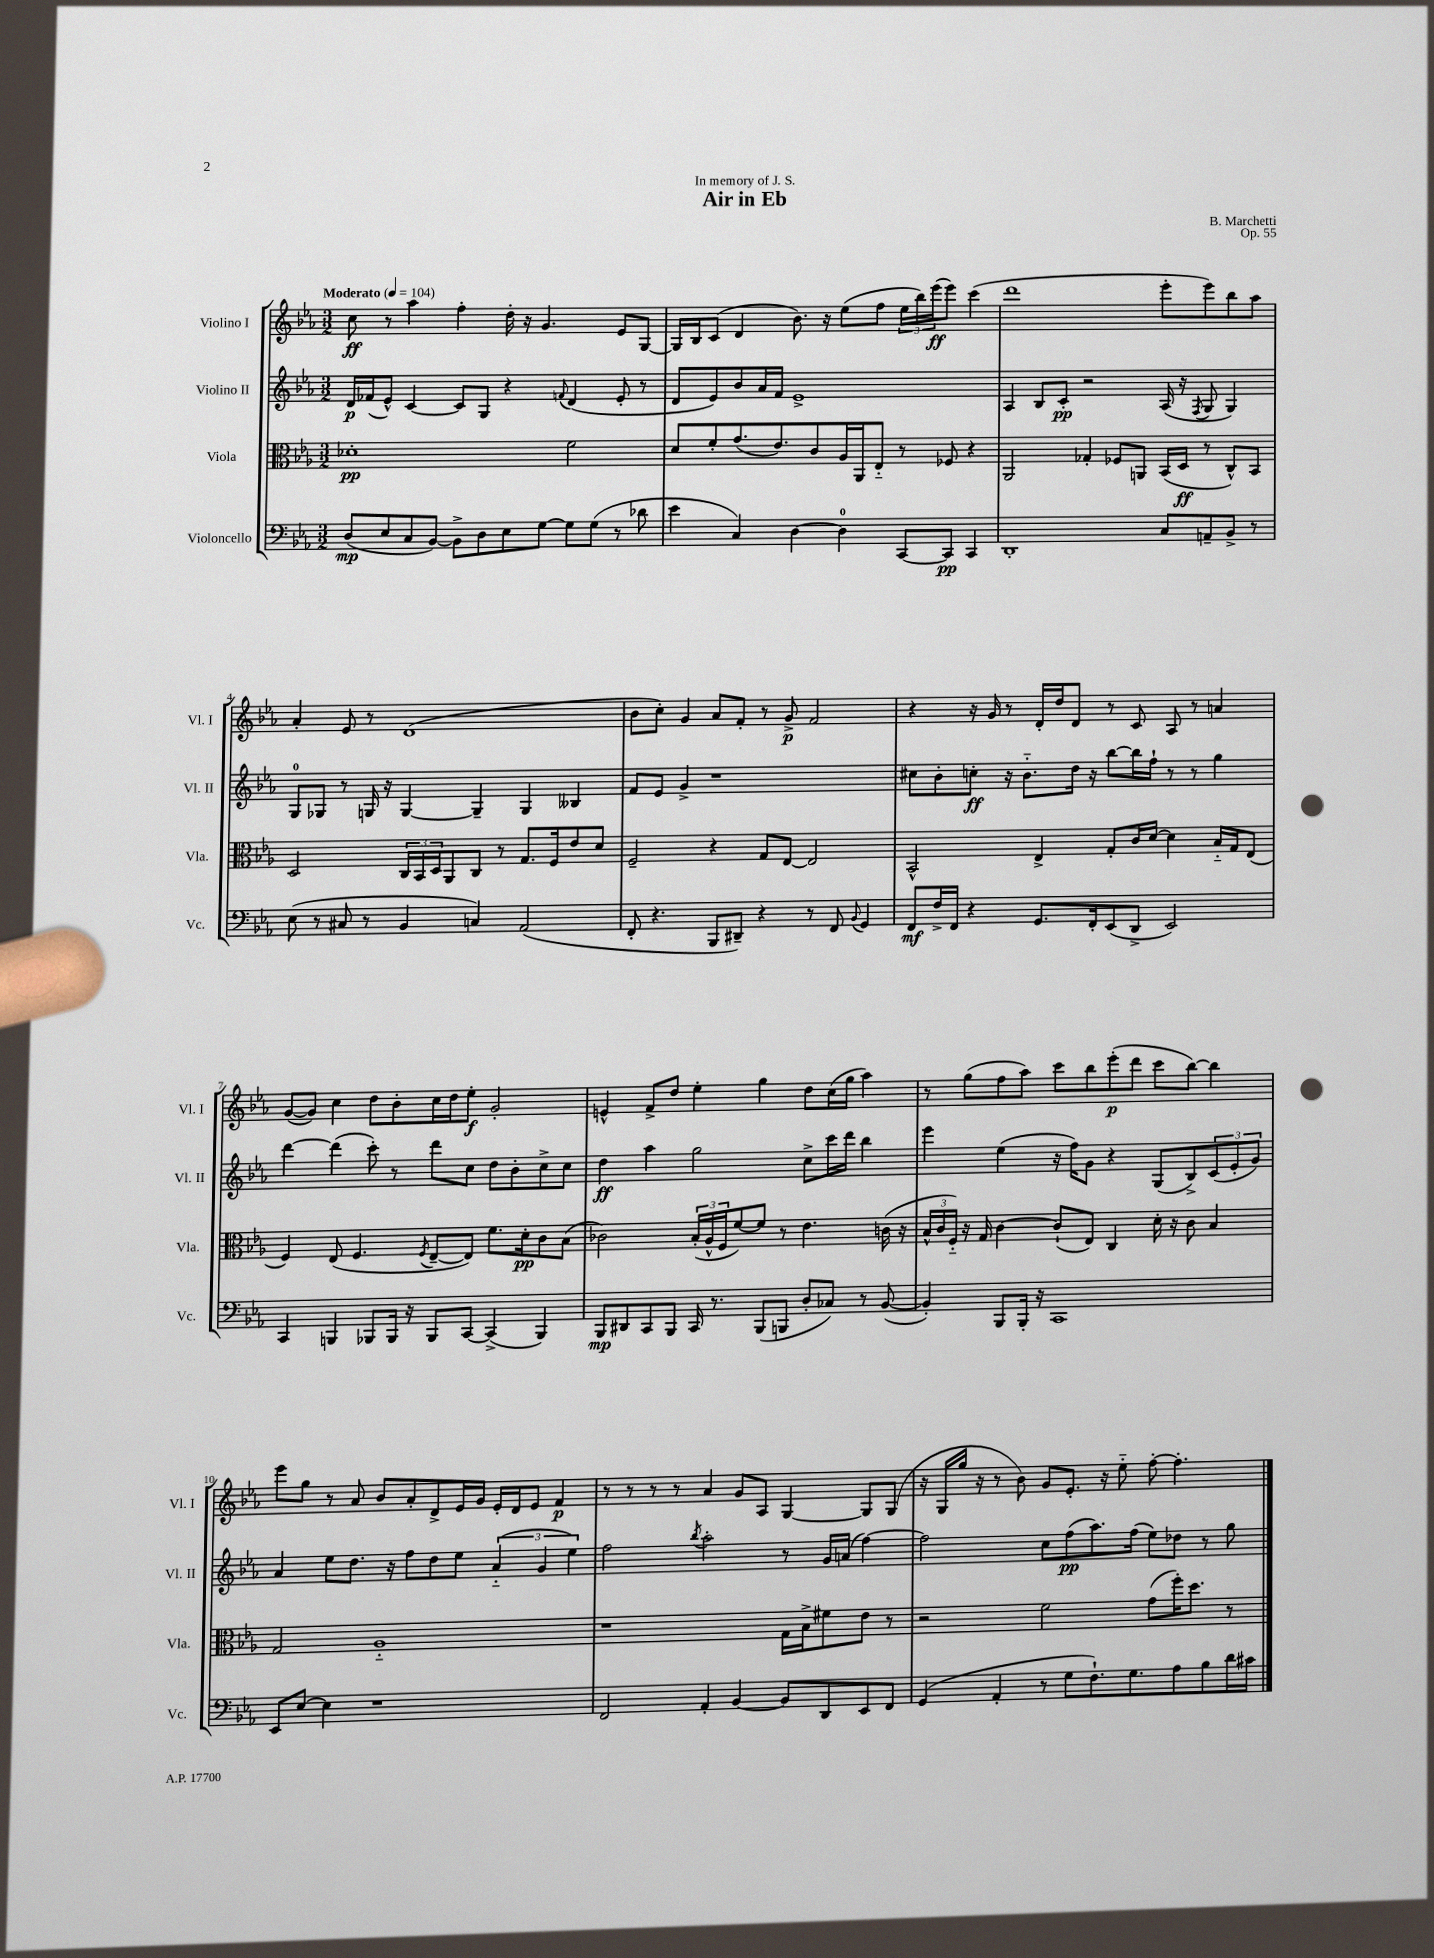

**kern	**kern	**kern	**kern
*staff4	*staff3	*staff2	*staff1
*clefF4	*clefC3	*clefG2	*clefG2
*k[b-e-a-]	*k[b-e-a-]	*k[b-e-a-]	*k[b-e-a-]
*M3/2	*M3/2	*M3/2	*M3/2
*MM104	*MM104	*MM104	*MM104
(8D/L	1d-'	16d/LL	8cc\
.	.	(16f-/J	.
8E-/	.	8e-^^/J)	8r
8C/	.	[4c/	4aa-\
[8BB-/J)	.	.	.
8BB-^\]L	.	8c/]L	4ff'\
8D\	.	8G/J	.
8E-\	.	4r	16dd'\
.	.	.	16r
[8G\J	.	.	4.g/
.	.	8qqf/	.
8G\]L	2f\	(4d/	.
(8G\J	.	.	.
8r	.	8e-'/	8e-/L
8d-\	.	8r	[8G/J
=	=	=	=
4e-\	8d/L	8d/L	16G/]LL
.	.	.	16B-/J
.	8f'/	8e-/)	(8c/J
4C/)	(8.g/	8b-/	4d/
.	.	16a-/L	.
.	8.e-/)	16f/JJ	.
[4D\	.	1e-^	8.b-\)
.	8c/	.	.
.	.	.	16r
4D\]	16A-/L	.	(8ee-\L
.	16AA-/J	.	.
.	8E-'~/J	.	8ff\J
[8CC/L	8r	.	24ee-\LL
.	.	.	24bb-\)
.	.	.	(24eee-\J
8CC/]J	8F-/	.	8eee-\J)
4CC/	4r	.	(4ccc\
=	=	=	=
1DD'	2AA-/	4A-/	1ddd
.	.	8B-/L	.
.	.	8c'/J	.
.	4G-'/	2r	.
.	8F-/L	.	.
.	8AA/J	.	.
8C/L	(16BB-/LL	(16A-/	8eee-'\L
.	16D/JJ	16r	.
.	.	8qF/	.
8AA~/	8r	8G/	8eee-\)
8BB-^/J	8C^^/L)	4G/)	8bb-\
8r	8BB-/J	.	8aa-\J
=	=	=	=
(8E-\	2D/	8G/L	4a-'/
8r	.	8G-/J	.
8C#/	.	8r	8e-/
8r	.	16G/	8r
.	.	16r	.
4BB-/	24C/LL	[4G/	(1d
.	24BB-/	.	.
.	24D/J	.	.
.	8AA-/	.	.
4C/)	8C/J	4G~/]	.
.	8r	.	.
(2AA-/	8.G/L	4G/	.
.	16F/k	.	.
.	8e-/	4B--/	.
.	8d/J	.	.
=	=	=	=
8FF'/	2F~/	8f/L	8b-\L
4.r	.	8e-/J	8cc'\J)
.	.	4g^/	4g/
8BBB-/L	4r	1r	8a-/L
8DD#~/J)	.	.	8f'/J
4r	8G/L	.	8r
.	[8E-/J	.	8g^/
8r	2E-/]	.	2f/
8FF/	.	.	.
8qqBB-/	.	.	.
4GG/	.	.	.
=	=	=	=
8FF/L	2BB-^^/	8cc#\L	4r
16F^/L	.	8b-'\	.
16FF/JJ	.	.	.
4r	.	8cc'\J	16r
.	.	.	16g/
.	.	16r	8r
.	.	8.b-'~\L	.
8.GG/L	4E-^/	.	16d'/LL
.	.	.	16dd/J
.	.	16dd\Jk	8d/J
16FF'/k	.	16r	.
(8EE-/	8G'/L	[8bb-\L	8r
8DD^/J	16c/L	16bb-\]L	8c/
.	[16d/JJ	16ff`\JJ	.
2EE-/)	4d\]	8r	8A-/
.	.	8r	8r
.	16B-'~/LL	4gg\	4a/
.	16G/J	.	.
.	(8E-/J	.	.
=	=	=	=
4CC/	4F/)	[4ddd\	([8g/L
.	.	.	8g/]J)
4BBB/	(8E-/	(4ddd\]	4cc\
.	4.F/	.	.
8BBB-/L	.	8ccc'\)	8dd\L
16BBB-/Jk	.	8r	8b-'\
16r	.	.	.
.	8qF/	.	.
8BBB-/L	[8E-~/L	8ddd\L	16cc\L
.	.	.	16dd\J
[8CC/J	8E-/]J)	8cc\J	8ee-'\J
(4CC^/]	8.f\L	8dd\L	2g'/
.	.	8b-'\	.
.	16d'\k	.	.
4BBB-/)	8c\	8cc^\	.
.	(8B-\J	8cc\J	.
=	=	=	=
8BBB-/L	2c-\)	4dd\	4e^^/
8DD#/	.	.	.
8CC/	.	4aa-\	8f^/L
8BBB-/J	.	.	8dd/J
16CC/	(24B-'/LL	2gg\	4ee-'\
.	24A-^^/	.	.
8.r	.	.	.
.	24F/J	.	.
.	[8f/)	.	.
(8BBB-/L	8f/]J	.	4gg\
8BBB/J	8r	.	.
8D'/L	4.e-\	8cc^\L	8dd\L
8C-/J)	.	16ccc\L	(16cc\L
.	.	16ddd\JJ	16gg\JJ
8r	.	4bb-\	4aa-\)
([8BB-/	(16c\	.	.
.	16r	.	.
=	=	=	=
4BB-'/])	24B-^^/LL	4eee-\	8r
.	24c/	.	.
.	24F'~/JJ)	.	.
.	16r	.	(8gg\L
.	16G/	.	.
8BBB-/L	[4c\	(4ee-\	8ff\
16BBB-'/Jk	.	.	8aa-\J)
16r	.	.	.
1CC	(8c`/]L	16r	8ccc\L
.	.	16ff\LK)	.
.	8E-/J)	8g\J	8bb-\
.	4C/	4r	(8eee-'\
.	.	.	8ddd\J
.	16d'\	(8G/L	8ccc\L
.	16r	.	.
.	8c\	8B-^/)	[8bb-\J)
.	4B-/	(12c/	4bb-\]
.	.	12e-'/	.
.	.	12g/J)	.
=	=	=	=
8EE-/L	2G/	4a-/	8eee-\L
[8E-/J	.	.	8gg\J
4E-\]	.	8ee-\L	8r
.	.	8.dd\J	8a-/
1r	1A-'~	.	8b-/L
.	.	16r	.
.	.	8ff\L	8a-'/
.	.	8dd\	8d^/
.	.	8ee-\J	16e-/L
.	.	.	16g/JJ
.	.	(6a-'~/	16e-'/LL
.	.	.	16d/J
.	.	.	8e-/J
.	.	6g/	.
.	.	.	4f/
.	.	6ee-\)	.
=	=	=	=
2FF/	1r	2ff\	8r
.	.	.	8r
.	.	.	8r
.	.	.	8r
.	.	8qbb-/	.
4AA-'/	.	2aa-'\	4a-/
[4BB-/	.	.	8g/L
.	.	.	8A-/J
8BB-/]L	16G\LL	8r	[4G/
.	16B-^\J	.	.
8DD/	8f#\	16g/LL	.
.	.	(16a/JJ	.
8EE-/	8e-\J	[4ff\)	8G/]L
8FF/J	8r	.	(8G/J
=	=	=	=
(4GG/	2r	2ff\]	16r
.	.	.	16G/LL
.	.	.	16gg/JJ
.	.	.	16r
4AA-'/	.	.	8r
.	.	.	8b-\)
8r	2f\	8cc\L	8g/L
8G\L	.	(8ff\	8.e-'/J
8.F`\)	.	8.aa-\)	.
.	.	.	16r
.	.	.	8ee-'~\
8.G\	.	(16ff\Jk	.
.	(8g\L	8ee-\L)	[8ff'\
8A-\	16ff'\K)	8dd-\J	4.ff'\]
.	8.dd\J	.	.
8B-\	.	8r	.
16d\L	8r	8gg\	.
16c#\JJ	.	.	.
==	==	==	==
*-	*-	*-	*-
